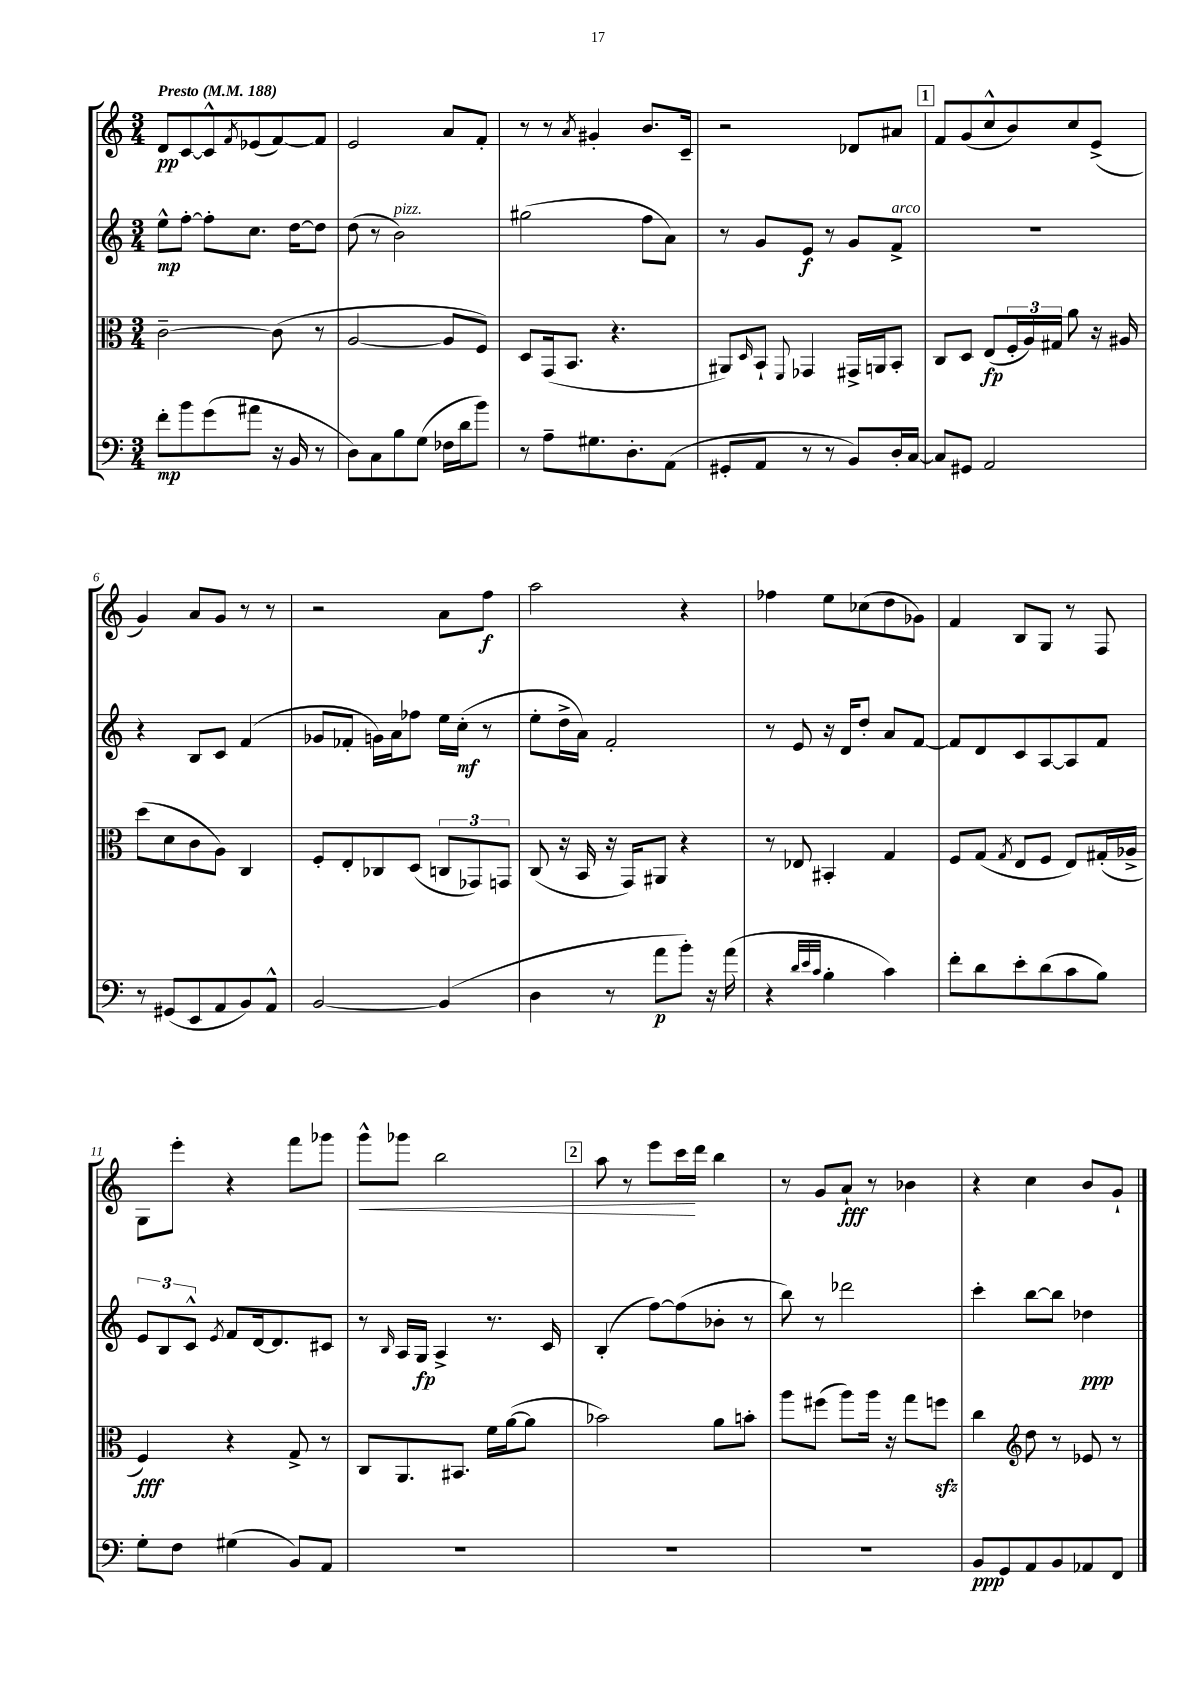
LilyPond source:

<<
\new StaffGroup <<
\new Staff = "s0" {
    \clef treble \key c \major \numericTimeSignature \time 3/4 \tempo "Presto" 4 = 188
    d'8\pp c'8~ c'8-^ \acciaccatura { f'8 } ees'8( f'8~) f'8 |
    e'2 a'8 f'8-. |
    r8 r8 \acciaccatura { a'8 } gis'4-. b'8. c'16-- |
    r2 des'8 ais'8 |
    \mark \markup { \box "1" } f'8 g'8( c''8-^ b'8) c''8 e'8->( |
    g'4) a'8 g'8 r8 r8 |
    r2 a'8 f''8\f |
    a''2 r4 |
    fes''4 e''8 ces''8( d''8 ges'8) |
    f'4 b8 g8 r8 f8 |
    g8 e'''8-. r4 f'''8 ges'''8 |
    g'''8-^\< ges'''8 b''2 |
    \mark \markup { \box "2" } a''8 r8 e'''8 c'''16\! d'''16 b''4 |
    r8 g'8 a'8-!\fff r8 bes'4 |
    r4 c''4 b'8 g'8-! \bar "|." |
}
\new Staff = "s1" {
    \clef treble \key c \major \numericTimeSignature \time 3/4
    e''8-^\mp f''8~-. f''8-. c''8. d''16~ d''8 |
    d''8( r8 b'2^\markup { \italic "pizz." }) |
    gis''2( f''8 a'8) |
    r8 g'8 e'8\f r8 g'8 f'8->^\markup { \italic "arco" } |
    \mark \markup { \box "1" } r2. |
    r4 b8 c'8 f'4( |
    ges'8 fes'8-. g'16) a'16 fes''8 e''16 c''16-.\mf( r8 |
    e''8-. d''16-> a'16) f'2-. |
    r8 e'8 r16 d'16 d''8-. a'8 f'8~ |
    f'8 d'8 c'8 a8~ a8 f'8 |
    \tuplet 3/2 { e'8 b8 c'8-^ } \acciaccatura { e'8 } f'8 d'16~ d'8. cis'8 |
    r8 \grace { b16 } a16 g16\fp a4-> r8. c'16 |
    \mark \markup { \box "2" } b4-.( f''8~) f''8( bes'8-. r8 |
    b''8) r8 des'''2 |
    c'''4-. b''8~ b''8 des''4\ppp \bar "|." |
}
\new Staff = "s2" {
    \clef alto \key c \major \numericTimeSignature \time 3/4
    c'2~-- c'8( r8 |
    a2~ a8 f8) |
    d8 g,16( b,8. r4. |
    ais,8) \grace { d16 } b,8-! \appoggiatura { f,8 } ges,4 gis,16-> a,16 b,8-. |
    \mark \markup { \box "1" } c8 d8 e8\fp( \tuplet 3/2 { f16-. a16) gis16 } a'8 r16 ais16 |
    d''8( d'8 c'8 a8) c4 |
    f8-. e8-. ces8 d8( \tuplet 3/2 { c8 ges,8) g,8 } |
    c8( r16 b,16 r16 g,16) ais,8 r4 |
    r8 ees8 bis,4-. g4 |
    f8 g8( \acciaccatura { g8 } e8 f8 e8) gis16-.( aes16-> |
    f4\fff) r4 g8-> r8 |
    c8 a,8. bis,8. f'16 a'16~( a'8 |
    \mark \markup { \box "2" } bes'2) a'8 b'8-. |
    a''8 fis''8( a''8) a''16 r16 g''8 f''8\sfz |
    c''4 \clef treble d''8 r8 ees'8 r8 \bar "|." |
}
\new Staff = "s3" {
    \clef bass \key c \major \numericTimeSignature \time 3/4
    f'8-.\mp b'8 g'8( ais'8 r16 b,16 r8 |
    d8) c8 b8 g8( fes16 d'16 b'8) |
    r8 a8-- gis8. d8.-. a,8( |
    gis,8-. a,8 r8 r8 b,8) d16-. c16~ |
    \mark \markup { \box "1" } c8 gis,8 a,2 |
    r8 gis,8( e,8 a,8 b,8) a,8-^ |
    b,2~ b,4( |
    d4 r8 a'8\p b'8-.) r16 a'16( |
    r4 \grace { d'32 e'32 c'32 } b4-. c'4) |
    f'8-. d'8 e'8-. d'8( c'8 b8) |
    g8-. f8 gis4( b,8) a,8 |
    R2. |
    \mark \markup { \box "2" } R2. |
    R2. |
    b,8\ppp g,8 a,8 b,8 aes,8 f,8 \bar "|." |
}
>>
>>
